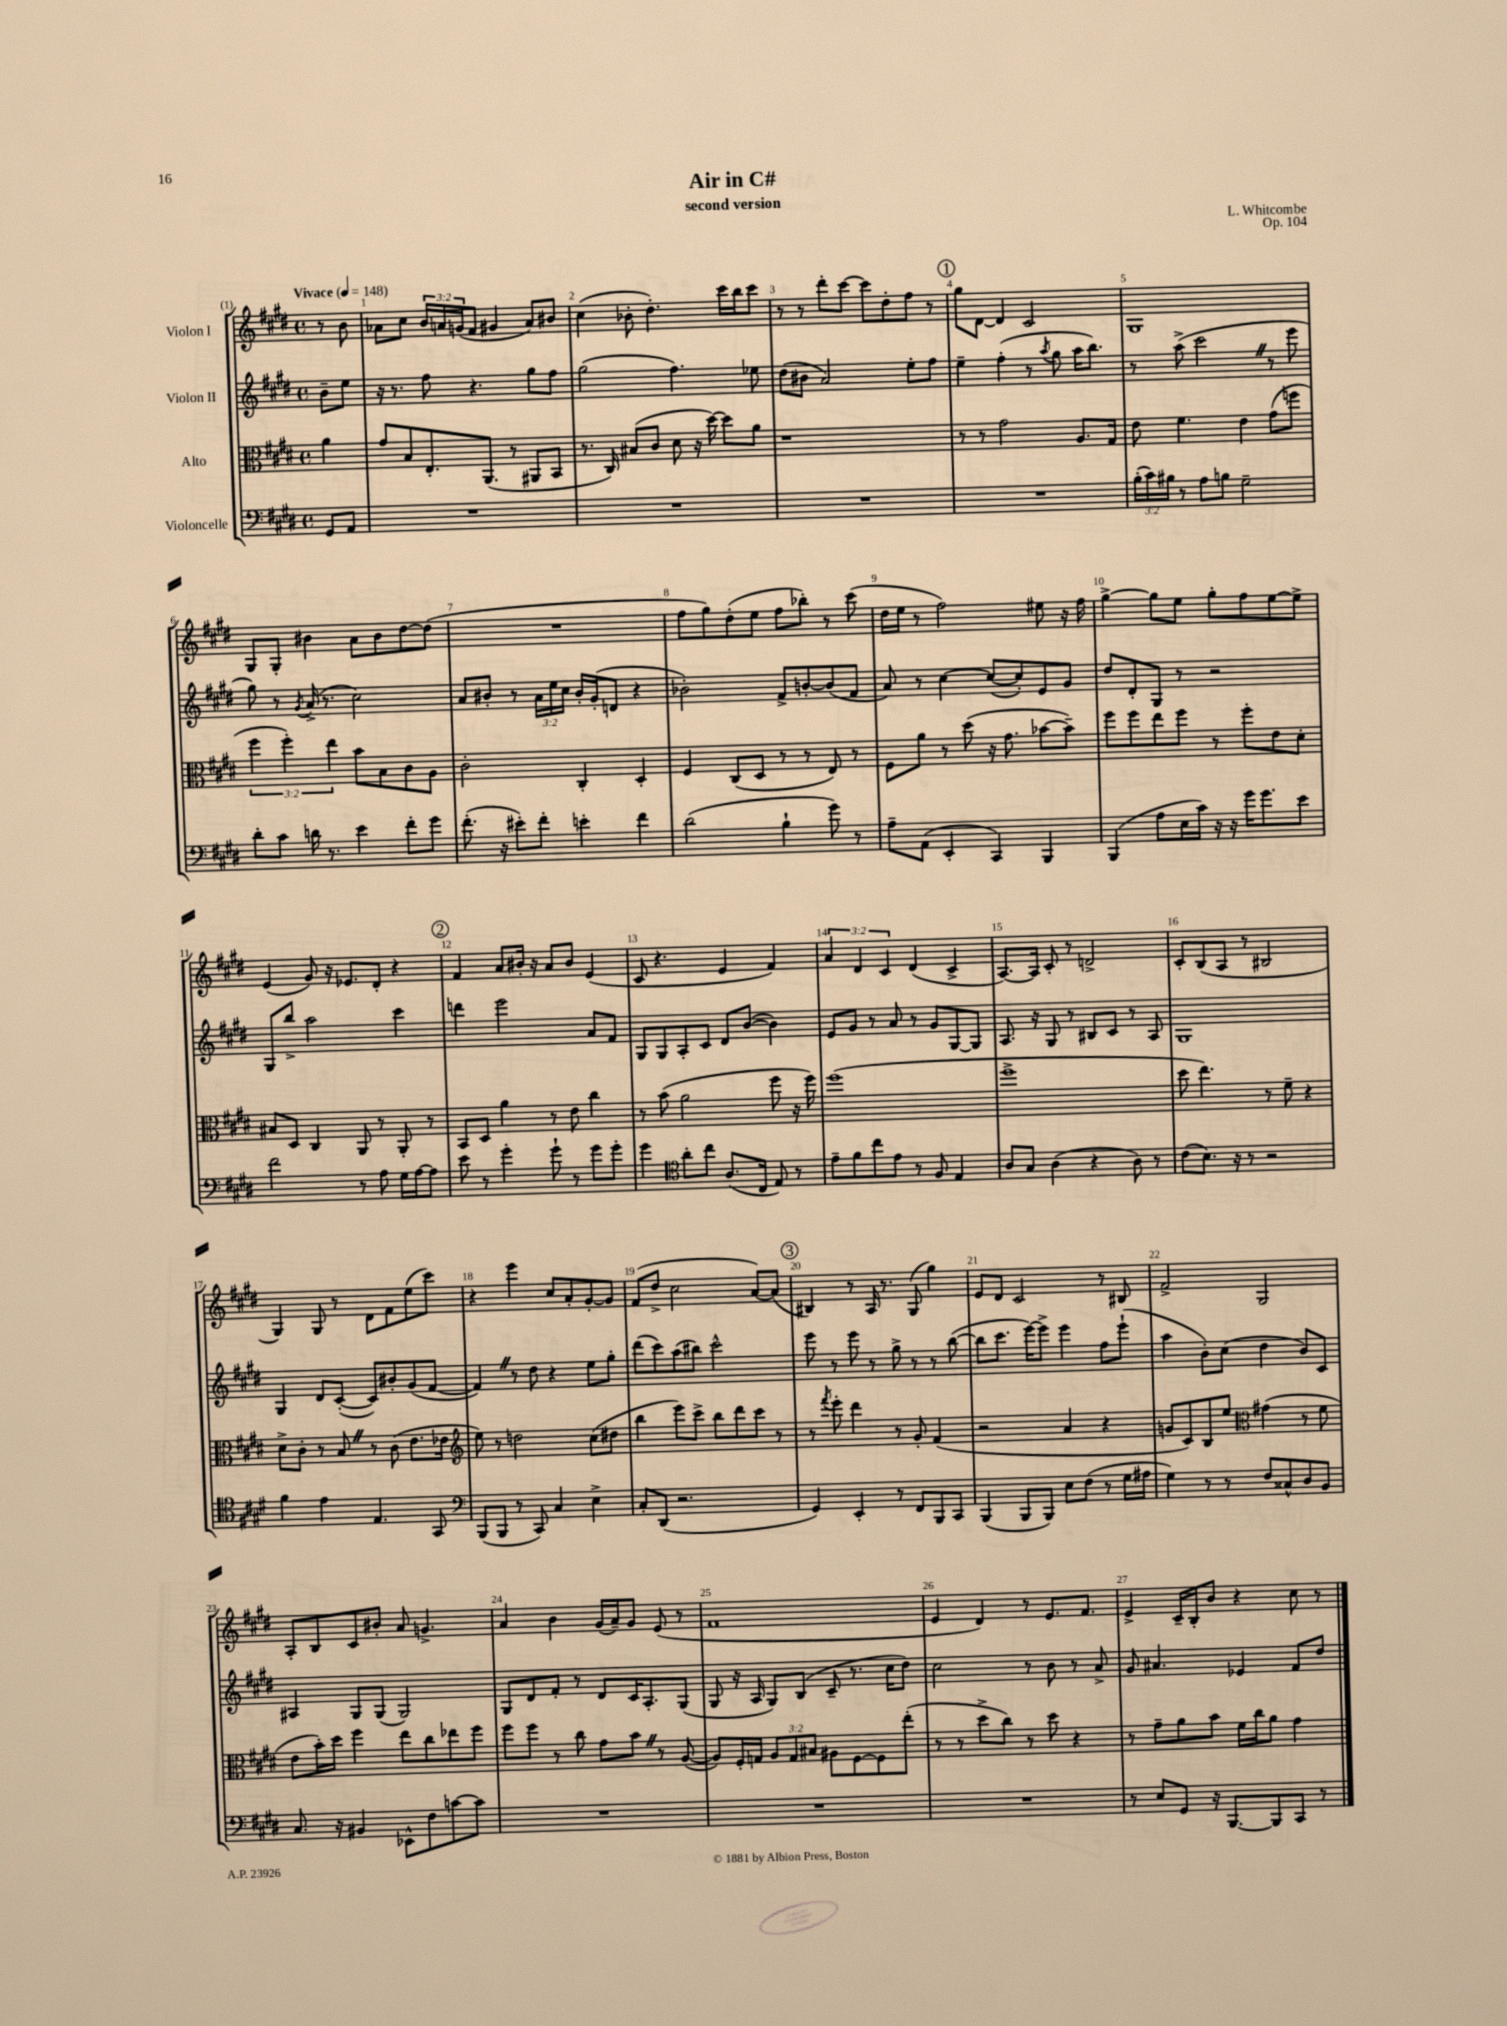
\header { title = "Air in C#" composer = "L. Whitcombe" subtitle = "second version" opus = "Op. 104" }
<<
\new StaffGroup <<
\new Staff = "s0" \with { instrumentName = "Violon I" } {
    \clef treble \key e \major \defaultTimeSignature \time 4/4 \override Staff.TupletNumber.text = #tuplet-number::calc-fraction-text \partial 4 \tempo "Vivace" 4 = 148
    r8 b'8 |
    aes'8 cis''8 \tuplet 3/2 { b'16 a'16 g'16( } fis'8 gis'4 a'8) bis'8 |
    cis''4( bes'8-. dis''4.-.) cis'''16 b''16 cis'''8 |
    r8 r8 dis'''8-. cis'''8~ cis'''8 dis''8-. fis''8 r8 |
    \mark \markup { \circle "1" } gis''8 dis'8~ dis'4 cis'2 |
    gis1 |
    gis8 gis8-. bis'4 a'8 bis'8 dis''8~ dis''8( |
    R1 |
    fis''8 gis''8) dis''8-.( e''8 fis''8 bes''8-.) r8 cis'''8( |
    dis''16 e''16 r8 fis''2) eis''8 r16 fis''16 |
    gis''4~-> gis''8 e''8 gis''8-. fis''8 e''8~ e''8-> |
    e'4( gis'8) r16 ees'8. dis'8-. r4 |
    \mark \markup { \circle "2" } fis'4 a'8 bis'16-. r16 a'8 bis'8 e'4( |
    cis'8 r4. e'4 fis'4) |
    \tuplet 3/2 { a'4 dis'4 cis'4 } dis'4( cis'4-> |
    a8.~) a16 cis'8-. r8 d'2-> |
    cis'8-. b8( a8 r8 bis2 |
    gis4) gis8 r8 dis'8 fis'8 e''8( cis'''8) |
    r4 e'''4 cis''8 a'8-. gis'8~-. gis'8 |
    fis'8( dis''8-> cis''2 a'8~) a'8( |
    \mark \markup { \circle "3" } bis4) r8 a16 r8. gis8( gis''4) |
    e'8 dis'8 cis'2 r8 bis8 |
    fis'2-> gis2 |
    a8-. b8 cis'8 bis'8-. a'8 g'4.-> |
    a'4 b'4 gis'16( a'16--) gis'8 e'8( r8 |
    fis'1 |
    e'4 dis'4) r8 e'8. fis'8. |
    e'4-> cis'16-- b16-. b'8 r4 cis''8 r8 \bar "|." |
}
\new Staff = "s1" \with { instrumentName = "Violon II" } {
    \clef treble \key e \major \defaultTimeSignature \time 4/4 \override Staff.TupletNumber.text = #tuplet-number::calc-fraction-text \partial 4
    b'8-- e''8 |
    r16 r8. fis''8 r4. gis''8 fis''8 |
    gis''2( fis''4.) ees''8 |
    dis''8( bis'8 a'2) e''8-. fis''8 |
    \mark \markup { \circle "1" } e''4-- fis''4-.( r8 \acciaccatura { a''8 } gis''8 a''16 b''8.) |
    r8 a''8->( cis'''2 \once \override BreathingSign.text = \markup { \musicglyph "scripts.caesura.straight" } \breathe r8 e'''8 |
    gis''8) r8 \acciaccatura { gis'8 } a'16->( r8. cis''2) |
    a'8 bis'8-. r8 \tuplet 3/2 { a'16 e''16 cis''16 } bis'16-. gis'16-.( d'8 r4 |
    bes'2-.) fis'8-> b'8~-. b'8( fis'8 |
    a'8) r8 cis''4~ cis''8~( cis''8-.) e'8 gis'8 |
    dis''8 dis'8-. gis8 r8 r2 |
    gis8 b''8-> a''2 cis'''4 |
    \mark \markup { \circle "2" } d'''4 e'''2 a'8 fis'8 |
    gis8 gis8 a8-. cis'8 dis'8 b'8~( b'4) |
    e'8 gis'8 r8 a'8 r8 gis'8 gis8~ gis8 |
    a8. r16 gis8 r8 bis8 cis'8 r8 a8 |
    gis1 |
    gis4 dis'8 cis'8~-.( cis'8) bis'8-. gis'8( fis'8~ |
    fis'4) \once \override BreathingSign.text = \markup { \musicglyph "scripts.caesura.straight" } \breathe r8 dis''8 r4 e''8 gis''8-. |
    dis'''8( cis'''8) a''8( bis''8) cis'''2-^ |
    \mark \markup { \circle "3" } e'''8 r8 e'''8 r8 gis''8-> r8 r8 b''8~( |
    b''8 cis'''8. e'''16~) e'''8-> e'''4 fis''8 e'''8-!( |
    a''4 b'8-.) cis''8( dis''4 b'8) cis'8 |
    ais4 gis8 gis8( gis2) |
    gis8 dis'8 fis'8-. r8 dis'8 cis'16 a8.-. gis8( |
    gis8 r16 a16 gis8) b8( cis'8-- r8. cis''16 dis''8) |
    cis''2 r8 b'8 r8 a'8-> |
    gis'8 ais'4. ees'4 fis'8 dis''8 \bar "|." |
}
\new Staff = "s2" \with { instrumentName = "Alto" } {
    \clef alto \key e \major \defaultTimeSignature \time 4/4 \override Staff.TupletNumber.text = #tuplet-number::calc-fraction-text \partial 4
    a'4 |
    gis'8 b8 e8.-. a,8.( r8 ais,8 b,8 |
    r8. cis16) bis8( cis'8 dis'8 r16 dis''16~) dis''8 a'8 |
    r1 |
    \mark \markup { \circle "1" } r8 r8 gis'2 a8. gis16 |
    e'8 fis'4. e'4 gis'8( f''8 |
    \tuplet 3/2 { fis''4 fis''4-.) e''4 } b'8 b8 cis'8 a8 |
    cis'2-. cis4-. dis4-. |
    fis4 cis8( dis8 r8 r8 e8) r8 |
    fis8 a'8 r8 dis''8( r16 gis'8. bes'8~ bes'8--) |
    fis''8 fis''8 e''8 fis''8 r8 fis''8-. e'8 dis'8-. |
    bis8 dis8 cis4 a,8 r8 a,8-. r8 |
    \mark \markup { \circle "2" } b,8 dis8 a'4 r8 e'8 cis''4 |
    r8 b'8( a'2 fis''8 r16 fis''16) |
    fis''1( |
    fis''1-> |
    dis''8 e''4.) r8 fis'8-- r4 |
    dis'8-> cis'8-. r8 b8 \once \override BreathingSign.text = \markup { \musicglyph "scripts.caesura.straight" } \breathe r8 cis'8( e'8. ees'16 |
    \clef treble e''8) r8 d''2 cis''8( dis''8 |
    b''4 e'''8) cis'''8-> b''8 dis'''8 cis'''8 r8 |
    \mark \markup { \circle "3" } r8 \acciaccatura { fis'''8 } e'''8-. dis'''4 r8 gis'8-. fis'4( |
    r2 a'4 r4 |
    g'8 cis'8) b8 e''8 \clef alto gis'4( r8 fis'8 |
    e'8 b'16-.) dis''16 fis''4 e''8 cis''8 ees''8 fis''8 |
    fis''8 fis''8 r8 cis''8 gis'8 b'8 \once \override BreathingSign.text = \markup { \musicglyph "scripts.caesura.straight" } \breathe r8 a8~( |
    a8) fis16-. g16 \tuplet 3/2 { a8 g8 bis8 } ais8 fis8~ fis8 e''8-.( |
    r8 r8 dis''8-> cis''8) r8 dis''8 r4 |
    r8 gis'8-- a'8 b'8 fis'16 cis''16 a'8 gis'4 \bar "|." |
}
\new Staff = "s3" \with { instrumentName = "Violoncelle" } {
    \clef bass \key e \major \defaultTimeSignature \time 4/4 \override Staff.TupletNumber.text = #tuplet-number::calc-fraction-text \partial 4
    gis,8 a,8 |
    R1 |
    R1 |
    R1 |
    \mark \markup { \circle "1" } R1 |
    \tuplet 3/2 { b16-.( cis'16) bis16 } r8 a8 b8 gis2-- |
    dis'8-. cis'8 d'16 r8. e'4 fis'8-. gis'8 |
    fis'8.-.( r16 eis'8-.) fis'8-. e'4-. fis'4 |
    dis'2( b4-! gis'8) r8 |
    a8-- a,8( e,4-. cis,4) b,,4 |
    b,,4( a8 e16 cis'16) r16 r16 gis'16 gis'8. e'8 |
    fis'2 r8 a8 gis16 a16~ a8 |
    \mark \markup { \circle "2" } e'8 r8 gis'4-. gis'8-! r8 gis'8 gis'8-. |
    gis'4 \clef tenor a'8-. cis''8 a8.( cis16 e8) r8 |
    e'8-- fis'8 cis''8 e'8 r8 fis8 e4 |
    a8 gis8 a4( r4 a8) r8 |
    cis'8( b8.) r16 r8 r2 |
    fis'4 e'4 e4. gis,8 |
    \clef bass b,,8( b,,8 r8 cis,8) cis4 e4-> |
    cis8-. dis,8( r2. |
    \mark \markup { \circle "3" } gis,4) e,4-. r8 fis,8 b,,8 cis,8 |
    b,,4( b,,8 b,,8) e8 fis8( r8 gis16 ais16 |
    gis4) r8 r8 fis8 cisis8-^ dis8 b,8 |
    cis8. r16 bis,4 ees,8-^ fis8 c'8~ c'8 |
    R1 |
    R1 |
    R1 |
    r8 e8 gis,8 r16 b,,8.~ b,,8 cis,8 r8 \bar "|." |
}
>>
>>
\layout { \context { \Score \override BarNumber.break-visibility = ##(#f #t #t) barNumberVisibility = #all-bar-numbers-visible } }
